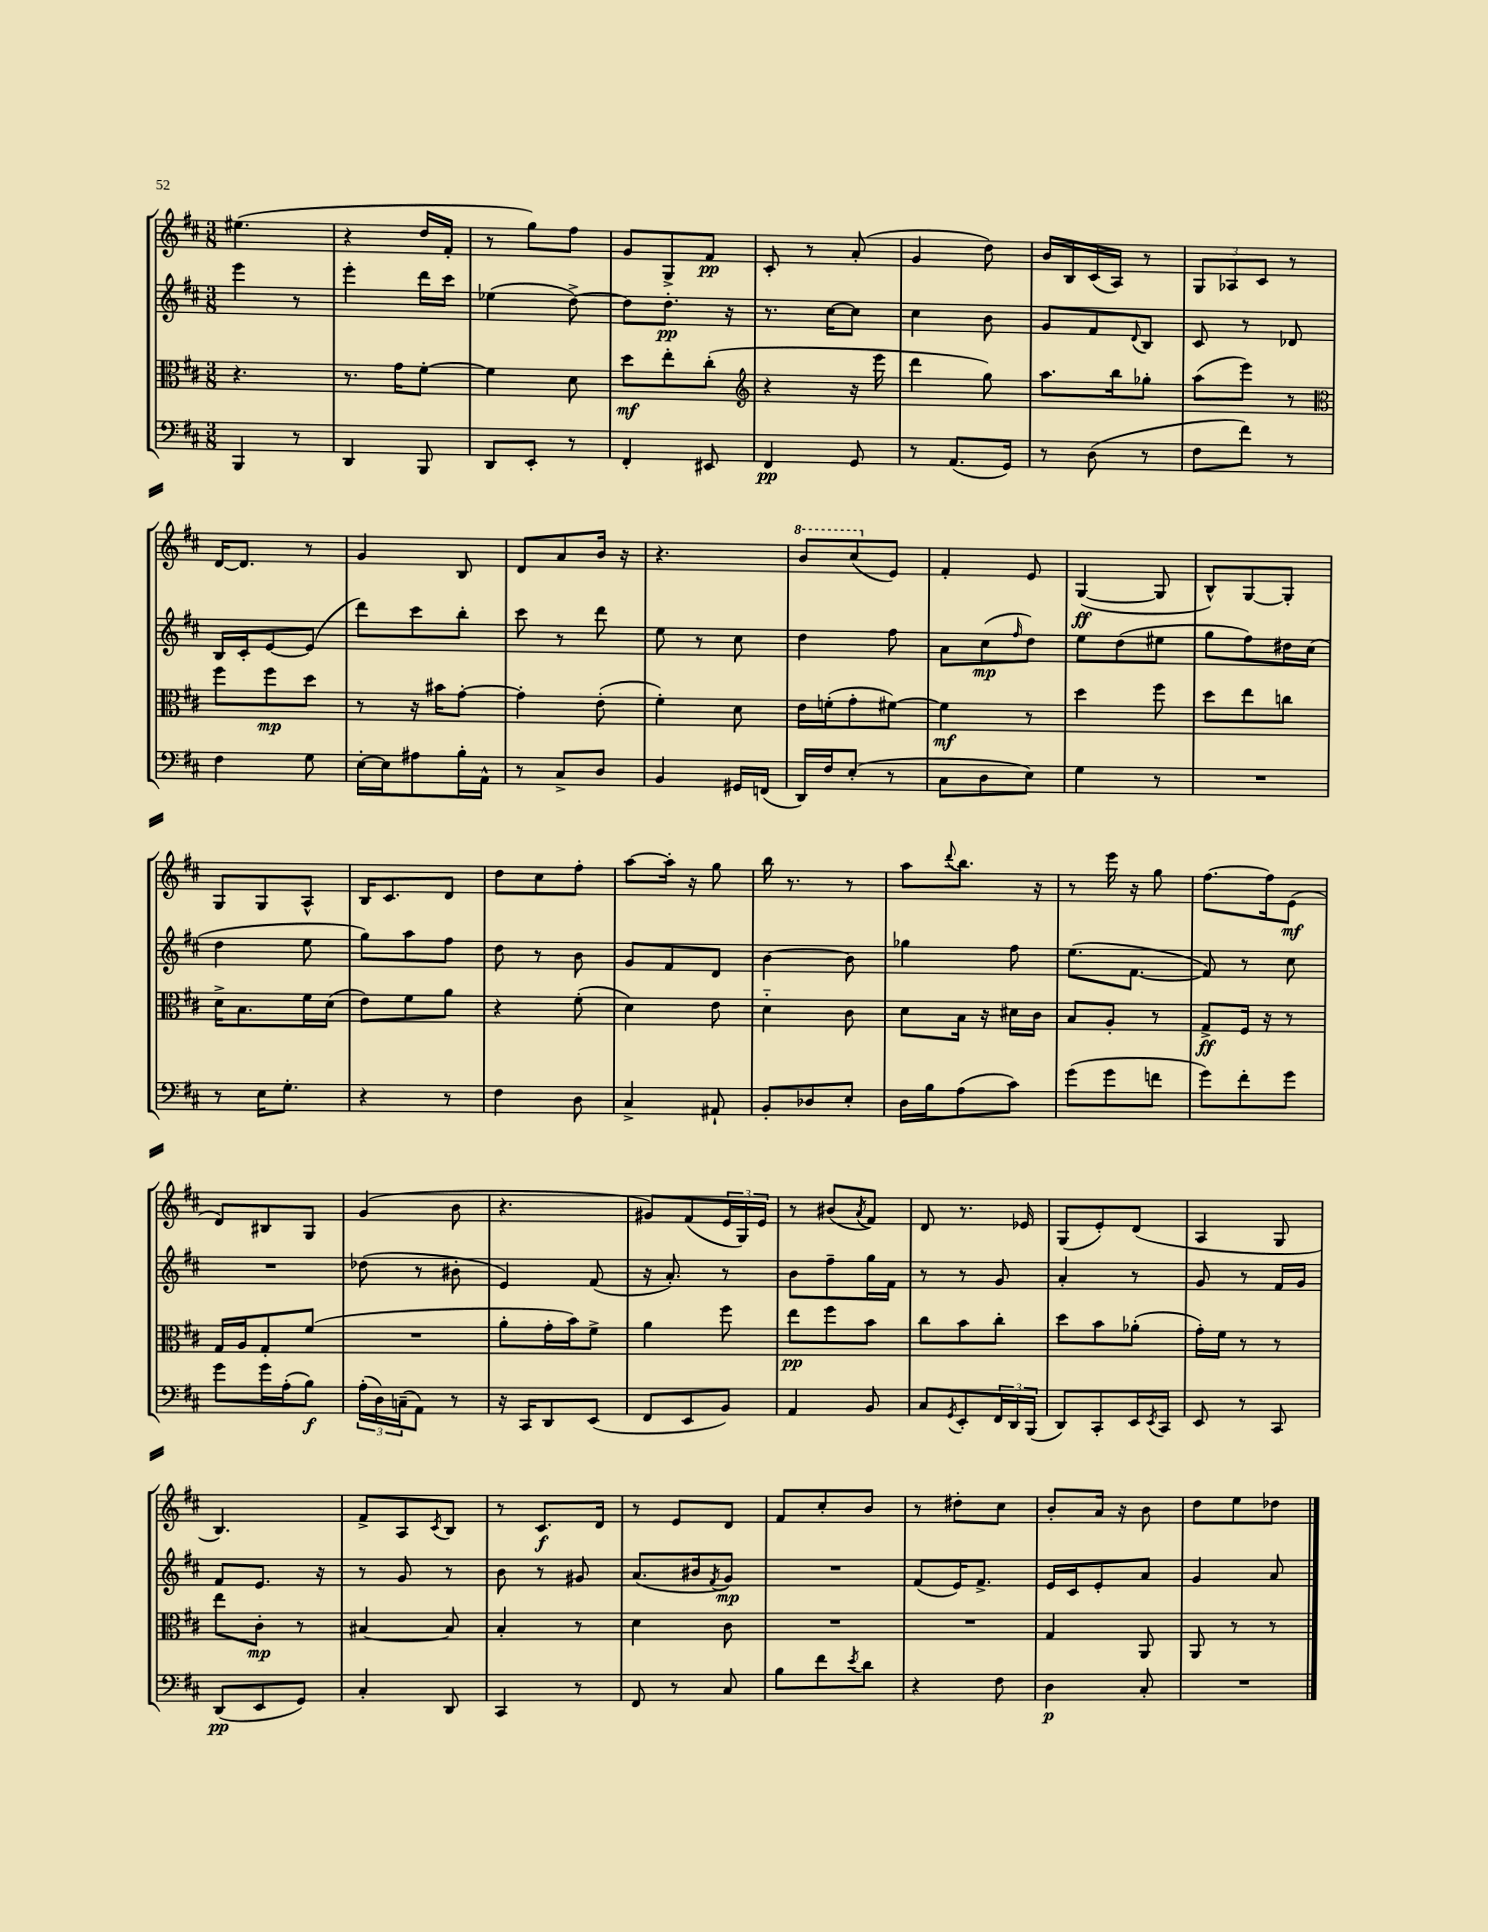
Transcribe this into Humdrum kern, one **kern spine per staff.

**kern	**dynam	**kern	**dynam	**kern	**dynam	**kern	**dynam
*part4	*part4	*part3	*part3	*part2	*part2	*part1	*part1
*staff4	*staff4	*staff3	*staff3	*staff2	*staff2	*staff1	*staff1
*clefF4	*	*clefC3	*	*clefG2	*	*clefG2	*
*k[f#c#]	*	*k[f#c#]	*	*k[f#c#]	*	*k[f#c#]	*
*M3/8	*	*M3/8	*	*M3/8	*	*M3/8	*
=119	=119	=119	=119	=119	=119	=119	=119
4BBB/	.	4.r	.	4eee\	.	(4.ee#X\	.
8r	.	.	.	8r	.	.	.
=120	=120	=120	=120	=120	=120	=120	=120
4DD/	.	8.r	.	4eee'\	.	4r	.
.	.	16g\KL	.	.	.	.	.
8BBB/	.	[8f#'\J	.	16ddd\LL	.	16dd/LL	.
.	.	.	.	16ccc#\JJ	.	16f#'/JJ	.
=121	=121	=121	=121	=121	=121	=121	=121
8DD/L	.	4f#\]	.	(4ee-X\	.	8r	.
8EE'/J	.	.	.	.	.	8gg\L)	.
8r	.	8d\	.	[8dd^\)	.	8ff#\J	.
=122	=122	=122	=122	=122	=122	=122	=122
4FF#'/	.	8dd\L	mf	8dd\L]	.	8g/L	.
.	.	8ee'\	.	8.dd'\J	pp	8G^/	.
8EE#X/	.	(8cc#'\J	.	.	.	8f#/J	pp
.	.	.	.	16r	.	.	.
=123	=123	=123	=123	=123	=123	=123	=123
*	*	*clefG2	*	*	*	*	*
4FF#/	pp	4r	.	8.r	.	8c#'/	.
.	.	.	.	.	.	8r	.
.	.	.	.	[16cc#\KL	.	.	.
8GG/	.	16r	.	8cc#\J]	.	(8a'/	.
.	.	16eee\	.	.	.	.	.
=124	=124	=124	=124	=124	=124	=124	=124
8r	.	4ddd\	.	4cc#\	.	4g/	.
(8.AA/L	.	.	.	.	.	.	.
.	.	8gg\)	.	8b\	.	8dd\)	.
16GG/Jk)	.	.	.	.	.	.	.
=125	=125	=125	=125	=125	=125	=125	=125
8r	.	8.aa\L	.	8g/L	.	16b/LL	.
.	.	.	.	.	.	16B/	.
(8D\	.	.	.	8f#/	.	(16c#/	.
.	.	16bb\k	.	.	.	16A/JJ)	.
.	.	.	.	8qqd/	.	.	.
8r	.	8gg-X'\J	.	8B/J	.	8r	.
=126	=126	=126	=126	=126	=126	=126	=126
8F#\L	.	(8aa\L	.	8c#/	.	12G/L	.
.	.	.	.	.	.	12A-X/	.
8f#\J)	.	8eee\J)	.	8r	.	.	.
.	.	.	.	.	.	12c#/J	.
8r	.	8r	.	8d-X/	.	8r	.
!!LO:LB:g=z
=127	=127	=127	=127	=127	=127	=127	=127
*	*	*clefC3	*	*	*	*	*
4F#\	.	8ff#\L	.	16B/LL	.	[16d/KL	.
.	.	.	.	16c#'/J	.	8.d/J]	.
.	.	8ff#\	mp	[8e/	.	.	.
8G\	.	8dd\J	.	(8e/J]	.	8r	.
=128	=128	=128	=128	=128	=128	=128	=128
[16E'\LL	.	8r	.	8ddd\L)	.	4g/	.
16E\J]	.	.	.	.	.	.	.
8A#X\	.	16r	.	8ccc#\	.	.	.
.	.	16b#X\KL	.	.	.	.	.
16B'\L	.	[8g'\J	.	8bb'\J	.	8B/	.
16AA^^\JJ	.	.	.	.	.	.	.
=129	=129	=129	=129	=129	=129	=129	=129
8r	.	4g'\]	.	8ccc#\	.	8d/L	.
8C#^/L	.	.	.	8r	.	8a/	.
8D/J	.	(8e'\	.	8ddd\	.	16b/Jk	.
.	.	.	.	.	.	16r	.
=130	=130	=130	=130	=130	=130	=130	=130
4BB/	.	4f#'\)	.	8ee\	.	4.r	.
.	.	.	.	8r	.	.	.
16GG#X/LL	.	8d\	.	8cc#\	.	.	.
(16FFn/JJ	.	.	.	.	.	.	.
=131	=131	=131	=131	=131	=131	=131	=131
*	*	*	*	*	*	*8va	*
16DD/LL)	.	16e\LL	.	4dd\	.	8bb/L	.
16F#/J	.	(16fn'\J	.	.	.	.	.
(8E'/J	.	8g'\	.	.	.	(8ccc#/	.
*	*	*	*	*	*	*X8va	*
8r	.	[8f#X\J)	.	8ff#\	.	8e/J)	.
=132	=132	=132	=132	=132	=132	=132	=132
8C#\L	.	4f#\]	mf	8a\L	.	4f#'/	.
8D\	.	.	.	(8cc#\	mp	.	.
.	.	.	.	16qqff#/	.	.	.
8E\J)	.	8r	.	8dd\J)	.	8e/	.
=133	=133	=133	=133	=133	=133	=133	=133
4G\	.	4dd\	.	8ee\L	.	([4G/	ff
.	.	.	.	(8dd\	.	.	.
8r	.	8ff#\	.	8ee#X\J	.	8G/]	.
=134	=134	=134	=134	=134	=134	=134	=134
4.r	.	8dd\L	.	8gg\L	.	8B^^/L)	.
.	.	8ee\	.	8ff#\)	.	[8G/	.
.	.	8ccn\J	.	16dd#X\L	.	8G'/J]	.
.	.	.	.	(16cc#\JJ	.	.	.
!!LO:LB:g=z
=135	=135	=135	=135	=135	=135	=135	=135
8r	.	16d^\KL	.	4dd\	.	8G/L	.
.	.	8.B\	.	.	.	.	.
16E\KL	.	.	.	.	.	8G/	.
8.G'\J	.	.	.	.	.	.	.
.	.	16f#\L	.	8ee\	.	8A^^/J	.
.	.	(16d\JJ	.	.	.	.	.
=136	=136	=136	=136	=136	=136	=136	=136
4r	.	8e\L)	.	8gg\L)	.	16B/KL	.
.	.	.	.	.	.	8.c#/	.
.	.	8f#\	.	8aa\	.	.	.
8r	.	8a\J	.	8ff#\J	.	8d/J	.
=137	=137	=137	=137	=137	=137	=137	=137
4F#\	.	4r	.	8dd\	.	8dd\L	.
.	.	.	.	8r	.	8cc#\	.
8D\	.	(8f#'\	.	8b\	.	8ff#'\J	.
=138	=138	=138	=138	=138	=138	=138	=138
4C#^/	.	4d\)	.	8g/L	.	[8aa\L	.
.	.	.	.	8f#/	.	16aa'\Jk]	.
.	.	.	.	.	.	16r	.
8AA#X`/	.	8e\	.	8d/J	.	8gg\	.
=139	=139	=139	=139	=139	=139	=139	=139
8BB'/L	.	4d\	.	[4b\	.	16bb\	.
.	.	.	.	.	.	8.r	.
8D-X/	.	.	.	.	.	.	.
8E'/J	.	8c#\	.	8b\]	.	8r	.
=140	=140	=140	=140	=140	=140	=140	=140
16D\LL	.	8d\L	.	4gg-X\	.	8aa\L	.
16B\J	.	.	.	.	.	.	.
.	.	.	.	.	.	8qqddd/	.
(8A\	.	16B\Jk	.	.	.	8.bb\J	.
.	.	16r	.	.	.	.	.
8c#\J)	.	16d#X\LL	.	8ff#\	.	.	.
.	.	16c#\JJ	.	.	.	16r	.
=141	=141	=141	=141	=141	=141	=141	=141
(8g\L	.	8B/L	.	(8.ee\L	.	8r	.
8g\	.	8A'/J	.	.	.	16eee\	.
.	.	.	.	[8.f#\J	.	16r	.
8fn\J	.	8r	.	.	.	8gg\	.
=142	=142	=142	=142	=142	=142	=142	=142
8g\L)	.	8G^/L	ff	8f#/])	.	[8.ff#\L	.
8f#'\	.	16F#/Jk	.	8r	.	.	.
.	.	16r	.	.	.	16ff#\k]	.
8g\J	.	8r	.	8cc#\	.	(8e\J	mf
!!LO:LB:g=z
=143	=143	=143	=143	=143	=143	=143	=143
8g\L	.	16G/LL	.	4.r	.	8d/L)	.
.	.	16A/J	.	.	.	.	.
16g\L	.	8G'/	.	.	.	8B#X/	.
(16A'\J	.	.	.	.	.	.	.
8B\J)	f	(8f#/J	.	.	.	8G/J	.
=144	=144	=144	=144	=144	=144	=144	=144
(24A'\LL	.	4.r	.	(8dd-X\	.	(4g/	.
24D\)	.	.	.	.	.	.	.
(24Cn~\J	.	.	.	.	.	.	.
8AA\J)	.	.	.	8r	.	.	.
8r	.	.	.	8b#X'\	.	8b\	.
=145	=145	=145	=145	=145	=145	=145	=145
16r	.	8a'\L	.	4e/)	.	4.r	.
16CC#/KL	.	.	.	.	.	.	.
8DD/	.	16g'\L	.	.	.	.	.
.	.	16b\J)	.	.	.	.	.
(8EE/J	.	8f#^\J	.	(8f#/	.	.	.
=146	=146	=146	=146	=146	=146	=146	=146
8FF#/L	.	4a\	.	16r	.	8g#X/L)	.
.	.	.	.	8.a'/)	.	.	.
8EE/	.	.	.	.	.	(8f#/	.
8BB/J)	.	8ff#\	.	8r	.	24e/L	.
.	.	.	.	.	.	24G/)	.
.	.	.	.	.	.	24e/JJ	.
=147	=147	=147	=147	=147	=147	=147	=147
4AA/	.	8ee\L	pp	8b\L	.	8r	.
.	.	8ff#\	.	8ff#~\	.	(8b#X/L	.
.	.	.	.	.	.	8qa/	.
8BB/	.	8b\J	.	16gg\L	.	8f#/J)	.
.	.	.	.	16f#\JJ	.	.	.
=148	=148	=148	=148	=148	=148	=148	=148
8C#/L	.	8cc#\L	.	8r	.	8d/	.
8qGG/	.	.	.	.	.	.	.
8EE'/	.	8b\	.	8r	.	8.r	.
24FF#/L	.	8cc#'\J	.	8g/	.	.	.
24DD/	.	.	.	.	.	.	.
.	.	.	.	.	.	16e-X/	.
(24BBB/JJ	.	.	.	.	.	.	.
=149	=149	=149	=149	=149	=149	=149	=149
8DD/L)	.	8dd\L	.	4a'/	.	(8G/L	.
8CC#'/	.	8b\	.	.	.	8e'/)	.
16EE/L	.	(8a-X'\J	.	8r	.	(8d/J	.
8qEE/	.	.	.	.	.	.	.
16CC#/JJ	.	.	.	.	.	.	.
=150	=150	=150	=150	=150	=150	=150	=150
8EE/	.	16g'\LL)	.	8g/	.	4A/	.
.	.	16f#\JJ	.	.	.	.	.
8r	.	8r	.	8r	.	.	.
8CC#/	.	8r	.	16f#/LL	.	8G/	.
.	.	.	.	16g/JJ	.	.	.
!!LO:LB:g=z
=151	=151	=151	=151	=151	=151	=151	=151
(8DD/L	pp	8ee\L	.	8f#/L	.	4.B/)	.
8EE/	.	8c#'\J	mp	8.e/J	.	.	.
8GG/J)	.	8r	.	.	.	.	.
.	.	.	.	16r	.	.	.
=152	=152	=152	=152	=152	=152	=152	=152
4C#'/	.	[4B#X/	.	8r	.	8f#^/L	.
.	.	.	.	8g/	.	8A/	.
.	.	.	.	.	.	8qc#/	.
8DD/	.	8B#/]	.	8r	.	8B/J	.
=153	=153	=153	=153	=153	=153	=153	=153
4CC#/	.	4B'/	.	8b\	.	8r	.
.	.	.	.	8r	.	8.c#/L	f
8r	.	8r	.	8g#X/	.	.	.
.	.	.	.	.	.	16d/Jk	.
=154	=154	=154	=154	=154	=154	=154	=154
8FF#/	.	4d\	.	(8.a/L	.	8r	.
8r	.	.	.	.	.	8e/L	.
.	.	.	.	16b#X/k	.	.	.
.	.	.	.	8qf#/	.	.	.
8C#/	.	8c#\	.	8g/J)	mp	8d/J	.
=155	=155	=155	=155	=155	=155	=155	=155
8B\L	.	4.r	.	4.r	.	8f#/L	.
8f#\	.	.	.	.	.	8cc#'/	.
8qe/	.	.	.	.	.	.	.
8d\J	.	.	.	.	.	8b/J	.
=156	=156	=156	=156	=156	=156	=156	=156
4r	.	4.r	.	(8f#/L	.	8r	.
.	.	.	.	16e/K)	.	8dd#X'\L	.
.	.	.	.	8.f#^/J	.	.	.
8F#\	.	.	.	.	.	8cc#\J	.
=157	=157	=157	=157	=157	=157	=157	=157
4D\	p	4G/	.	16e/LL	.	8b'/L	.
.	.	.	.	16c#/J	.	.	.
.	.	.	.	8e'/	.	16a/Jk	.
.	.	.	.	.	.	16r	.
8C#'/	.	8AA/	.	8a/J	.	8b\	.
=158	=158	=158	=158	=158	=158	=158	=158
4.r	.	8AA/	.	4g/	.	8dd\L	.
.	.	8r	.	.	.	8ee\	.
.	.	8r	.	8a/	.	8dd-X\J	.
==	==	==	==	==	==	==	==
*-	*-	*-	*-	*-	*-	*-	*-
